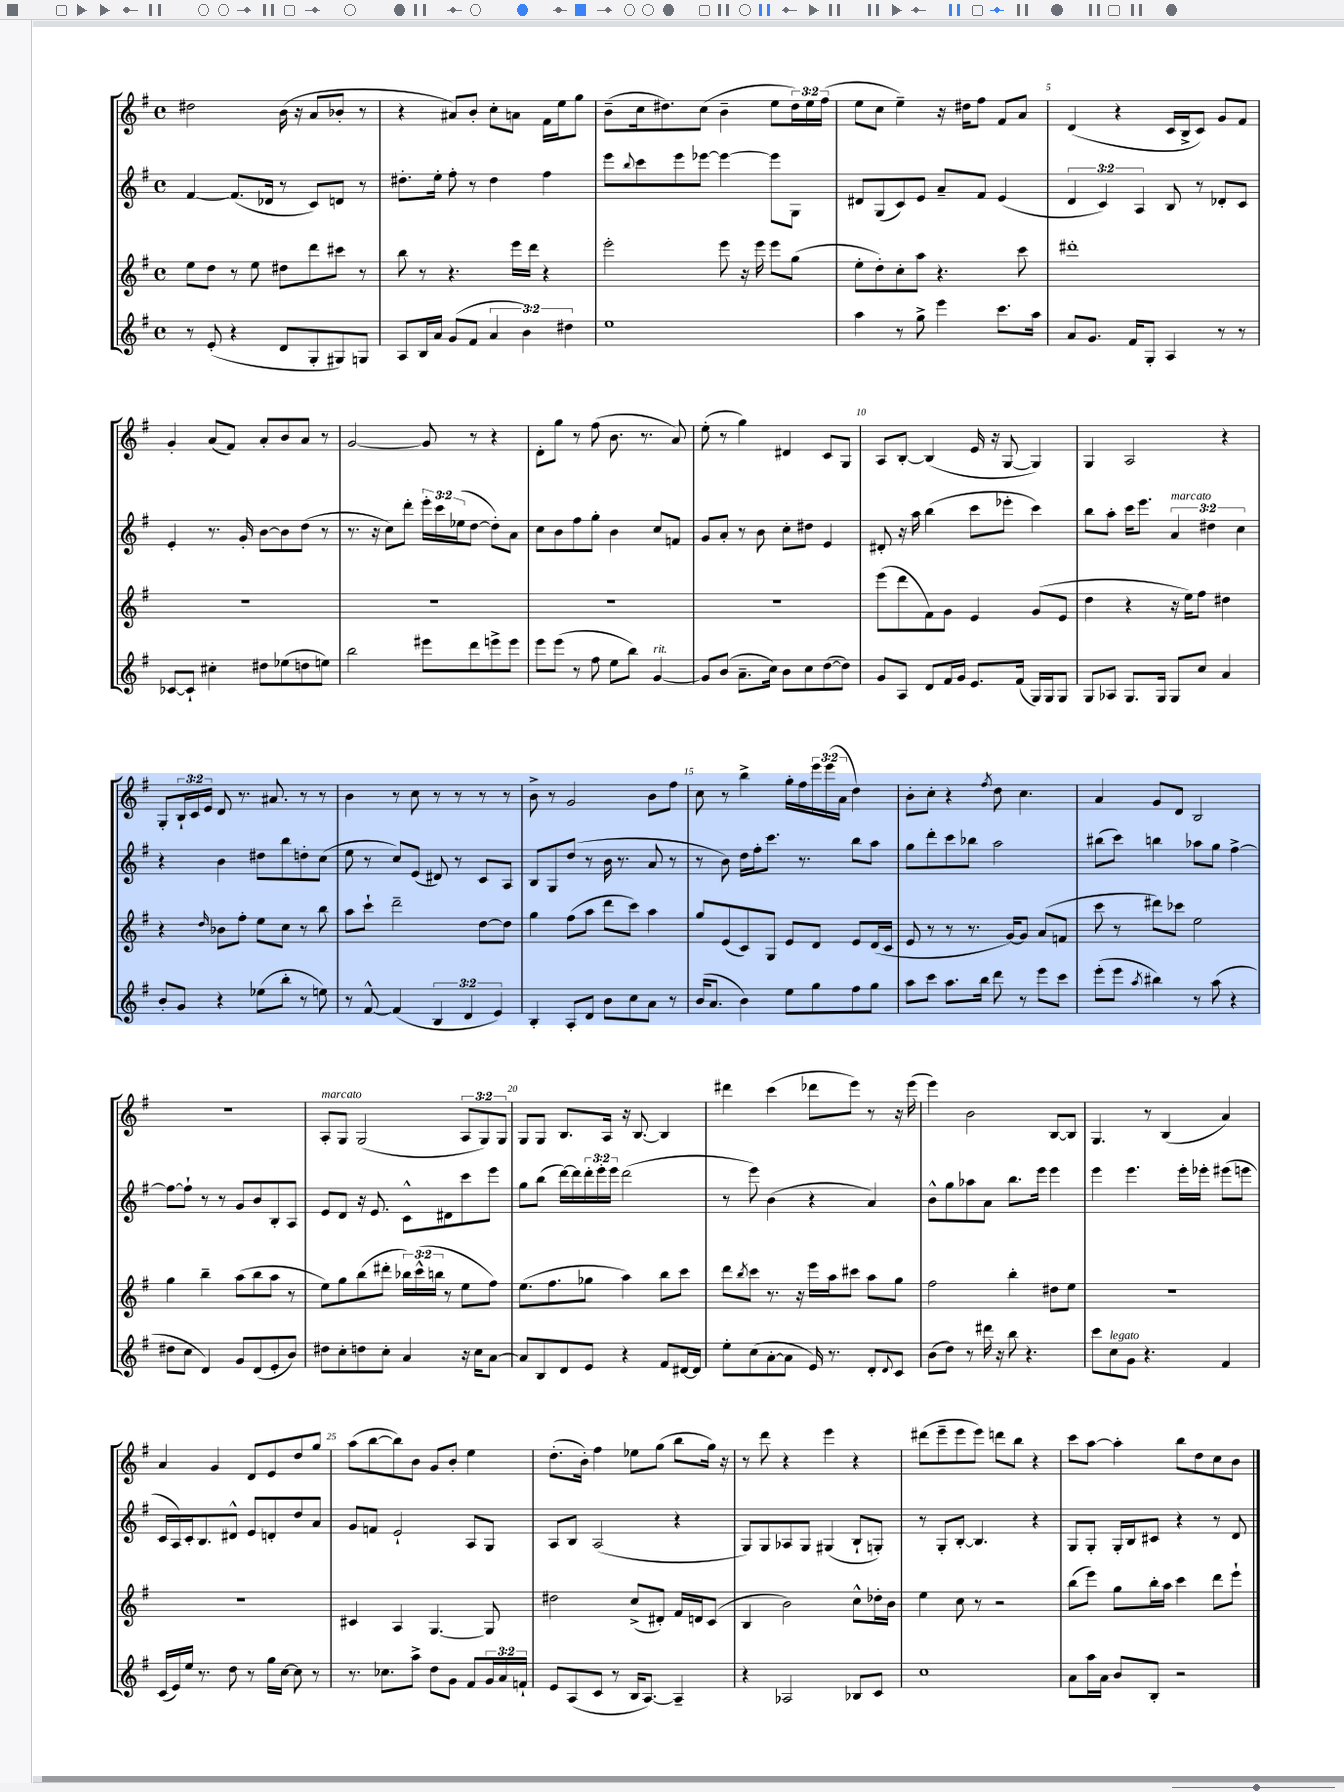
<<
\new StaffGroup <<
\new Staff = "s0" {
    \clef treble \key g \major \defaultTimeSignature \time 4/4 \override Staff.TupletNumber.text = #tuplet-number::calc-fraction-text
    dis''2 b'16( r16 a'8 bes'8-. r8 |
    r4 ais'8) b'8-. c''8-. a'8 fis'16 e''16 g''8 |
    b'8--( c''16 dis''8.) c''8( b'4-- e''8 \tuplet 3/2 { dis''16) e''16 fis''16( } |
    e''8 c''8 e''4--) r16 dis''16 fis''8 fis'8 a'8 |
    d'4( r4 c'16 b16-> c'8) g'8 fis'8 |
    g'4-. a'8( fis'8) a'8-. b'8 a'8 r8 |
    g'2~ g'8 r8 r4 |
    d'8-. g''8 r8 fis''8( b'8. r8. a'8) |
    e''8-.( r8 g''4) dis'4 c'8 g8 |
    a8 b8~-. b4( e'16 r16 g8~ g4) |
    g4 a2 r4 |
    g8-. \tuplet 3/2 { b16-! c'16 e'16 } d'8 r8. ais'8. r8 r8 |
    b'4 r8 c''8 r8 r8 r8 r8 |
    b'8-> r8 g'2 b'8 fis''8 |
    c''8 r8 b''4-> g''16-. fis''16 \tuplet 3/2 { e'''16 e'''16( a'16 } d''4) |
    b'8-. c''8-. r4 \acciaccatura { fis''8 } d''8 c''4. |
    a'4 g'8 d'8 b2 |
    R1 |
    a8-.^\markup { \italic "marcato" } g8 g2( \tuplet 3/2 { a8 g8) g8 } |
    g8 g8 b8. a16 r16 b8.~ b4 |
    dis'''4 c'''4( des'''8 e'''8) r8 r16 e'''16( |
    e'''4) b'2 b8~ b8 |
    g4. r8 b4( a'4) |
    a'4 g'4 d'8 e'8 d''8 g''8 |
    a''8( b''8~ b''8) b'8 g'8 b'8-. e''4 |
    d''8.-.( b'16-.) fis''4 ees''8 g''8( b''8 g''16) r16 |
    r8 d'''8 r4 e'''4 r4 |
    dis'''8( e'''8-- e'''8 e'''8) d'''8 b''8 r4 |
    c'''8 a''8~ a''4-. b''8 d''8 c''8 b'8 \bar "|." |
}
\new Staff = "s1" {
    \clef treble \key g \major \defaultTimeSignature \time 4/4 \override Staff.TupletNumber.text = #tuplet-number::calc-fraction-text
    fis'4~ fis'8.( des'16 r8 c'8) d'8 r8 |
    dis''8.-. e''16-. fis''8-. r8 dis''4 fis''4 |
    e'''8 \appoggiatura { b''8 } c'''8 e'''8 ees'''8~ ees'''4~ ees'''8 g8 |
    dis'8 g8( c'8) e'8 a'8-- fis'8 e'4( |
    \tuplet 3/2 { d'4 c'4) a4 } b8 r8 des'8-. c'8 |
    e'4-. r8. g'16-. b'8~ b'8 d''8( r8 |
    r8. r16 c''8) d'''8-. \tuplet 3/2 { e'''16-. c'''16 ees''16( } d''8~ d''8-.) a'8 |
    c''8 b'8 fis''8 g''8-. b'4 c''8 f'8 |
    g'8 a'8-. r8 b'8 c''8-. dis''8 e'4 |
    dis'8-. r16 a''16 b''4( c'''8 ees'''8-. c'''4) |
    b''8 a''8-. c'''16 e'''8. \tuplet 3/2 { a'4^\markup { \italic "marcato" } dis''4 c''4 } |
    r4 b'4 dis''8 b''8 d''8-. c''8( |
    e''8 r8 c''8) e'8( dis'8) r8 c'8 a8 |
    b8 g8 d''8( r8 b'16 r8. a'8 r8 |
    r8 b'8) d''16 fis''16-. c'''8. r8. b''8 a''8 |
    g''8 d'''8-. c'''8 bes''8 a''2 |
    bis''8( c'''8) b''4 aes''8 g''8 fis''4~-> |
    fis''8~ fis''8-! r8 r8 g'8 b'8 b8-. a8 |
    e'8 d'8 r16 e'8. c'8-^ dis'8 c'''8 e'''8 |
    g''8 b''8( d'''16~) d'''16 \tuplet 3/2 { d'''16-. e'''16-. e'''16 } d'''2( |
    r8 e'''8) b'4( r4 a'4) |
    b'8-^ g''8 aes''8 a'8 b''8. e'''16 e'''4 |
    e'''4 e'''4. e'''16-. ees'''16-. eis'''8( e'''8 |
    c'16 a16) c'16-. b8. dis'8-^ e'8 d'8-. d''8 a'8 |
    g'8 f'8 e'2-! a8 g8 |
    a8 b8 a2( r4 |
    g8) g8 aes8 g8 gis4( b8-! g8-.) |
    r8 g8-. b8~-. b4. r4 |
    g8 g8-. g16-. b16 cis'8 r4 r8 d'8 \bar "|." |
}
\new Staff = "s2" {
    \clef treble \key g \major \defaultTimeSignature \time 4/4 \override Staff.TupletNumber.text = #tuplet-number::calc-fraction-text
    e''8 d''8 r8 e''8 dis''8 d'''8 cis'''8 r8 |
    b''8 r8 r4. e'''16 d'''16 r4 |
    e'''2-. e'''8 r16 e'''16 e'''8 g''8( |
    e''8-. d''8-.) c''8-. a''8 r4. c'''8 |
    dis'''1-. |
    R1 |
    R1 |
    R1 |
    R1 |
    e'''8( d'''8 fis'8) g'8 e'4 g'8( e'8 |
    d''4 r4 r16 e''16) fis''8 dis''4 |
    r4 \grace { d''16 } bes'8 fis''8-. e''8 c''8 r8 b''8 |
    a''8 c'''8-! d'''2-- d''8~ d''8 |
    g''4 fis''8( a''8 d'''8 c'''8) a''4 |
    g''8 e'8( c'8) g8 e'8 d'8 e'8 d'16( c'16 |
    e'8 r8 r8 r8. g'16~) g'8 a'8( f'8 |
    c'''8 r8 dis'''8) ces'''8 e''2 |
    g''4 b''4-- a''8( b''8 a''8 r8 |
    e''8) g''8 b''8( dis'''8-. \tuplet 3/2 { bes''16) c'''16-^( b''16 } r8 e''8 fis''8) |
    e''8.( fis''8. ges''8 a''4) b''8 c'''8 |
    d'''8 \acciaccatura { b''8 } c'''8 r8. r16 e'''16 a''16 cis'''8 a''8 g''8 |
    fis''2 b''4-. dis''8 e''8 |
    R1 |
    R1 |
    cis'4 a4 g4.~ g8 |
    dis''2 c''8->( dis'8-.) fis'16 d'16 c'8( |
    b4 b'2) c''8-^ des''16-. b'16 |
    e''4 c''8 r8 r2 |
    b''8( e'''8) g''8 b''16-. a''16 c'''4 d'''8 e'''8-! \bar "|." |
}
\new Staff = "s3" {
    \clef treble \key g \major \defaultTimeSignature \time 4/4 \override Staff.TupletNumber.text = #tuplet-number::calc-fraction-text
    r8 e'8-.( r4 d'8 g8-. gis8) g8 |
    a8 b16 a'16 g'8( fis'8 \tuplet 3/2 { a'4 b'4) dis''4 } |
    e''1 |
    a''4 r8 g''8-> e'''4 c'''8. a''16 |
    a'8 g'8. fis'16 g8-. a4 r8 r8 |
    ces'8~ ces'8-! cis''4-. dis''8 ees''8( d''8 e''8) |
    b''2 eis'''8 d'''8 e'''8-> e'''8 |
    e'''8 e'''8( r8 fis''8 e''8 b''8) g'4~^\markup { \italic "rit." } |
    g'8 b'8( a'8.-- c''16) b'8 c''8 d''8~( d''8) |
    g'8 a8 d'8 fis'16 g'16 e'8. fis'16( g16) g16 g8 |
    g8 aes8 g8. g16 g8 c''8 a'4 |
    b'8-. g'8 r4 ees''8( b''8-. r8 e''8) |
    r8 fis'8~-^ fis'4( \tuplet 3/2 { b4 d'4 e'4) } |
    b4-. a8-. d'8 b'8 c''8 a'8 r8 |
    b'16( a'8. b'4) e''8 g''8 fis''8 g''8 |
    a''8 c'''8 a''8. b''16 d'''8 r8 e'''8 c'''8 |
    e'''8-.( e'''8 \acciaccatura { a''8 } bis''4) r8 a''8( r4 |
    dis''8 c''8 d'4) g'8 d'8( e'8-. b'8) |
    dis''8 c''8-. d''8 c''8-. a'4 r16 c''16 a'8~ |
    a'8 b8 d'8 e'8 r4 fis'8 dis'16~ dis'16 |
    e''8-. c''8( a'8~-. a'8 e'16) r8. d'8-. \appoggiatura { d'8 } c'8 |
    b'8( d''8) r8 dis'''16 r16 b''8 r4. |
    c'''8 c''8^\markup { \italic "legato" } g'8 r4. fis'4 |
    c'16( e'16) e''16 r8. d''8 r8 g''16 c''16~ c''8 r8 |
    r8. ces''8. a''8-> d''8 g'8 fis'8 \tuplet 3/2 { g'16 a'16 f'16-! } |
    e'8 a8( c'8 r8 b16 a8.~) a4-- |
    r4 aes2 bes8 c'8 |
    c''1 |
    a'8 a''16 a'16 b'8 b8-. r2 \bar "|." |
}
>>
>>
\layout { \context { \Score \override BarNumber.break-visibility = ##(#f #t #t) barNumberVisibility = #(every-nth-bar-number-visible 5) } }
